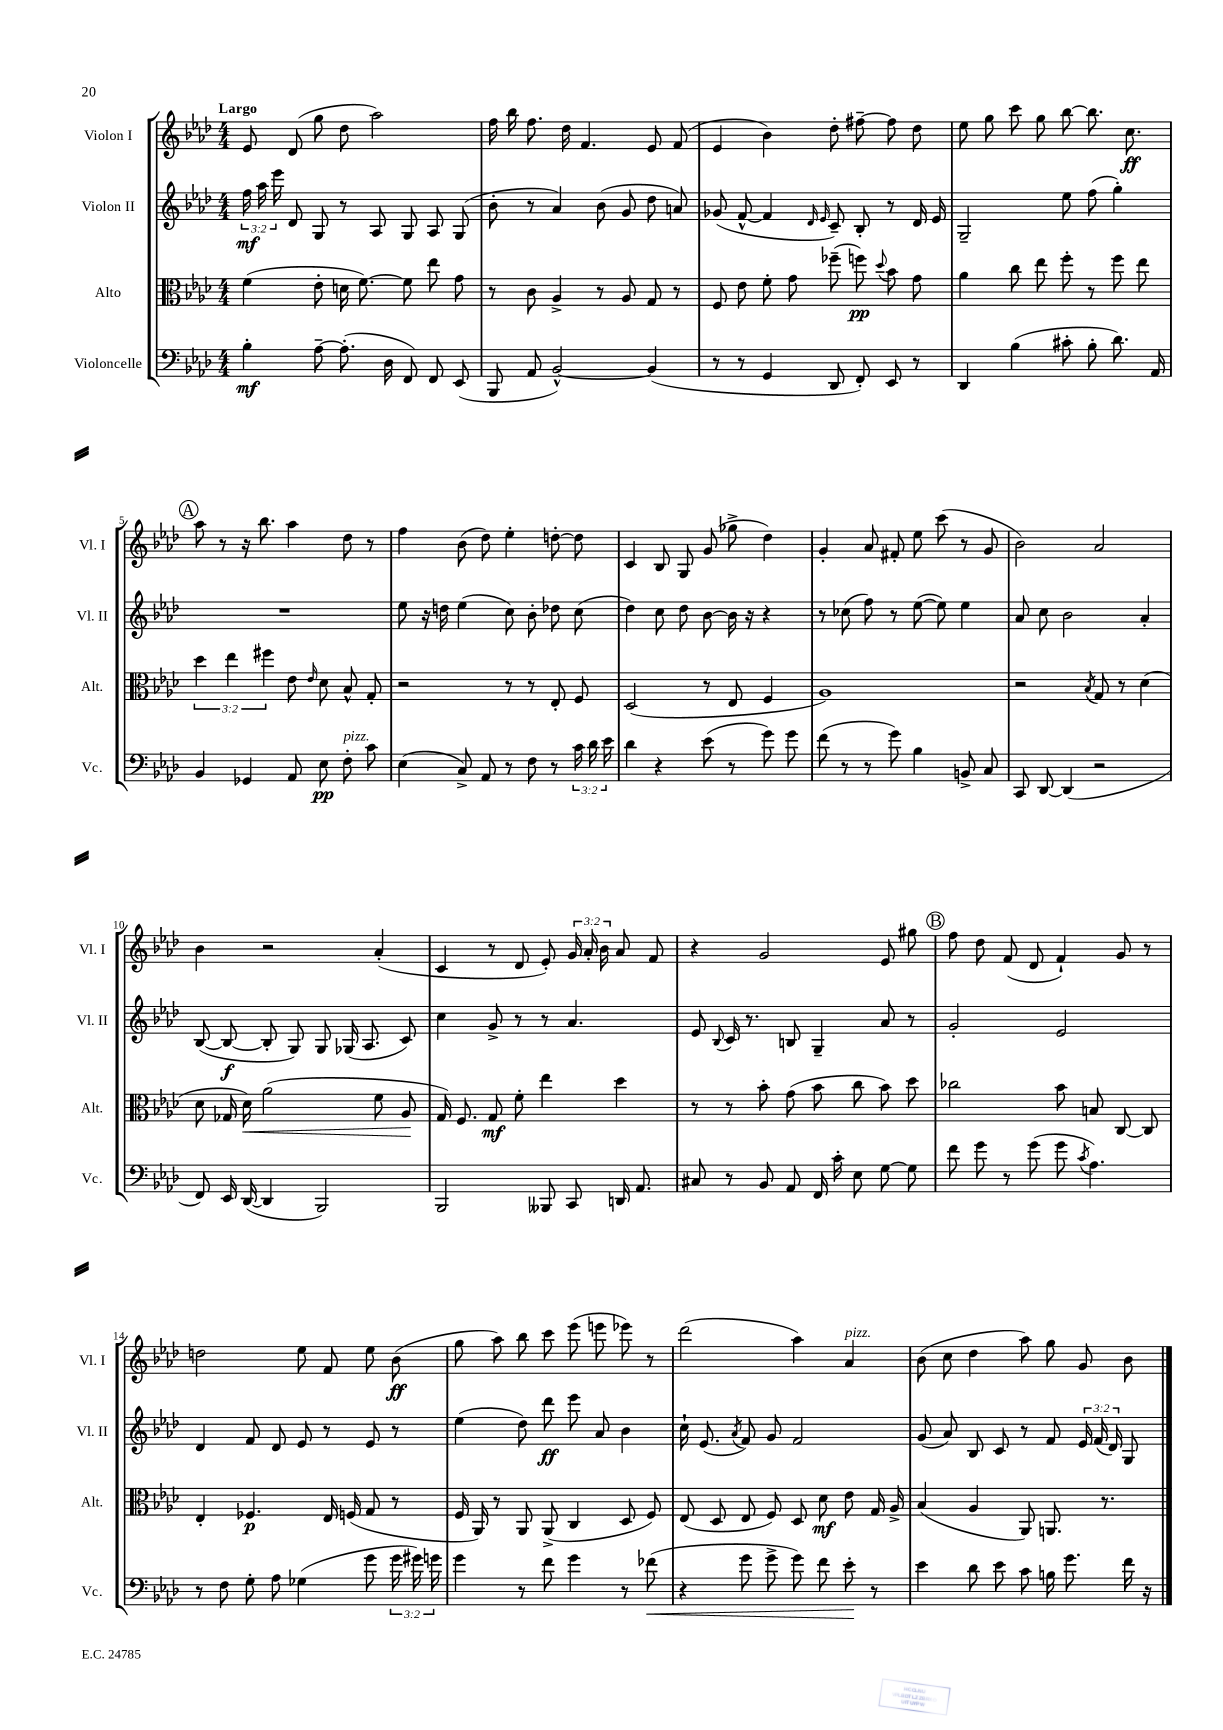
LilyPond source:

<<
\new StaffGroup <<
\new Staff = "s0" \with { instrumentName = "Violon I" shortInstrumentName = "Vl. I" } {
    \clef treble \key aes \major \numericTimeSignature \time 4/4 \override Staff.TupletNumber.text = #tuplet-number::calc-fraction-text \tempo "Largo"
    \autoBeamOff ees'8 des'8( g''8 des''8 aes''2) |
    f''16 bes''16 f''8. des''16 f'4. ees'8 f'8( |
    ees'4 bes'4) des''8-. fis''8~-- fis''8 des''8 |
    ees''8 g''8 c'''8 g''8 bes''8~ bes''8. c''8.\ff |
    \mark \markup { \circle "A" } aes''8 r8 r16 bes''8. aes''4 des''8 r8 |
    f''4 bes'8( des''8) ees''4-. d''8~-. d''8 |
    c'4 bes8 g8 g'8( ges''8-> des''4) |
    g'4-. aes'8 fis'8-. ees''8 c'''8( r8 g'8 |
    bes'2) aes'2 |
    bes'4 r2 aes'4-.( |
    c'4 r8 des'8 ees'8-.) \tuplet 3/2 { g'16 aes'16-. bes'16 } aes'8 f'8 |
    r4 g'2 ees'8 gis''8 |
    \mark \markup { \circle "B" } f''8 des''8 f'8( des'8 f'4-!) g'8 r8 |
    d''2 ees''8 f'8 ees''8 bes'8\ff( |
    g''8 aes''8) bes''8 c'''8 ees'''8( e'''8 ees'''8) r8 |
    des'''2( aes''4) aes'4^\markup { \italic "pizz." } |
    bes'8( c''8 des''4 aes''8) g''8 g'8 bes'8 \bar "|." |
}
\new Staff = "s1" \with { instrumentName = "Violon II" shortInstrumentName = "Vl. II" } {
    \clef treble \key aes \major \numericTimeSignature \time 4/4 \override Staff.TupletNumber.text = #tuplet-number::calc-fraction-text
    \autoBeamOff \tuplet 3/2 { f''16\mf aes''16 ees'''16 } des'8 g8 r8 aes8 g8 aes8 g8( |
    bes'8-. r8 aes'4) bes'8( g'8 des''8 a'8) |
    ges'8( f'8~-^ f'4 \grace { des'16 ees'16 } c'8--) bes8-. r8 des'16 ees'16 |
    g2-- ees''8 f''8( g''4-.) |
    \mark \markup { \circle "A" } R1 |
    ees''8 r16 d''16 ees''4( c''8) bes'8-. des''8 c''8( |
    des''4) c''8 des''8 bes'8~ bes'16 r16 r4 |
    r8 ces''8( f''8) r8 ees''8~( ees''8) ees''4 |
    aes'8 c''8 bes'2 aes'4-. |
    bes8~( bes8~\f bes8-. g8) g8 ges16( aes8. c'8) |
    c''4 g'8-> r8 r8 aes'4. |
    ees'8 \appoggiatura { bes8 } c'16 r8. b8 g4-- aes'8 r8 |
    \mark \markup { \circle "B" } g'2-. ees'2 |
    des'4 f'8 des'8 ees'8 r8 ees'8 r8 |
    ees''4( des''8) des'''8\ff ees'''8 aes'8 bes'4 |
    c''16-! ees'8.( \acciaccatura { aes'8 } f'8) g'8 f'2 |
    g'8( aes'8) bes8 c'8 r8 f'8 \tuplet 3/2 { ees'16 f'16( des'16) } g8 \bar "|." |
}
\new Staff = "s2" \with { instrumentName = "Alto" shortInstrumentName = "Alt." } {
    \clef alto \key aes \major \numericTimeSignature \time 4/4 \override Staff.TupletNumber.text = #tuplet-number::calc-fraction-text
    \autoBeamOff f'4( ees'8-. d'16 f'8.~) f'8 ees''8 g'8 |
    r8 c'8 aes4-> r8 aes8 g8 r8 |
    f8 ees'8 f'8-. g'8 fes''8--( f''8\pp) \appoggiatura { des''8 } bes'8 g'8 |
    aes'4 c''8 ees''8 f''8-. r8 f''8 ees''8 |
    \mark \markup { \circle "A" } \tuplet 3/2 { des''4 ees''4 fis''4 } ees'8 \grace { ees'16 } des'8 bes8-^ g8-. |
    r2 r8 r8 ees8-. f8 |
    des2( r8 ees8 f4 |
    aes1) |
    r2 \acciaccatura { bes8 } g8 r8 des'4( |
    des'8 ges16 des'16\<) aes'2( f'8 aes8\! |
    g16) f8. g8\mf f'8-. ees''4 des''4 |
    r8 r8 bes'8-. g'8( bes'8 c''8 bes'8) des''8 |
    \mark \markup { \circle "B" } ces''2 bes'8 b8 c8~ c8 |
    ees4-. fes4.\p ees16 f16( g8 r8 |
    f16 aes,16) r8 aes,8 aes,8->( c4 des8 f8) |
    ees8( des8 ees8 f8) des8 des'8\mf ees'8 g16 aes16-> |
    bes4( aes4 aes,8) a,8. r8. \bar "|." |
}
\new Staff = "s3" \with { instrumentName = "Violoncelle" shortInstrumentName = "Vc." } {
    \clef bass \key aes \major \numericTimeSignature \time 4/4 \override Staff.TupletNumber.text = #tuplet-number::calc-fraction-text
    \autoBeamOff bes4-.\mf aes8~-- aes8.-.( des16 f,8) f,8 ees,8( |
    bes,,8 aes,8 bes,2~-^) bes,4( |
    r8 r8 g,4 des,8 f,8-.) ees,8 r8 |
    des,4 bes4( cis'8-. bes8-. des'8.) aes,16 |
    \mark \markup { \circle "A" } bes,4 ges,4 aes,8 ees8\pp f8-.^\markup { \italic "pizz." } c'8 |
    ees4( c8->) aes,8 r8 f8 r8 \tuplet 3/2 { c'16 des'16 ees'16 } |
    des'4 r4 ees'8( r8 g'8) g'8 |
    f'8( r8 r8 g'8) bes4 b,8-> c8 |
    c,8 des,8~ des,4( r2 |
    f,8) ees,16 des,16~( des,4 bes,,2) |
    bes,,2 beses,,8 c,8 d,16 aes,8. |
    cis8 r8 bes,8 aes,8 f,16 c'16-. ees8 g8~ g8 |
    \mark \markup { \circle "B" } f'8 g'8 r8 g'8( g'8 \acciaccatura { c'8 } aes4.) |
    r8 f8 g8-. aes8 ges4( g'8 \tuplet 3/2 { g'16 gis'16) g'16 } |
    g'4 r8 f'8 g'4 r8 fes'8\<( |
    r4 g'8 g'8-> g'8) f'8 ees'8-.\! r8 |
    ees'4 des'8 ees'8 c'8 b16 g'8. f'16 r16 \bar "|." |
}
>>
>>
